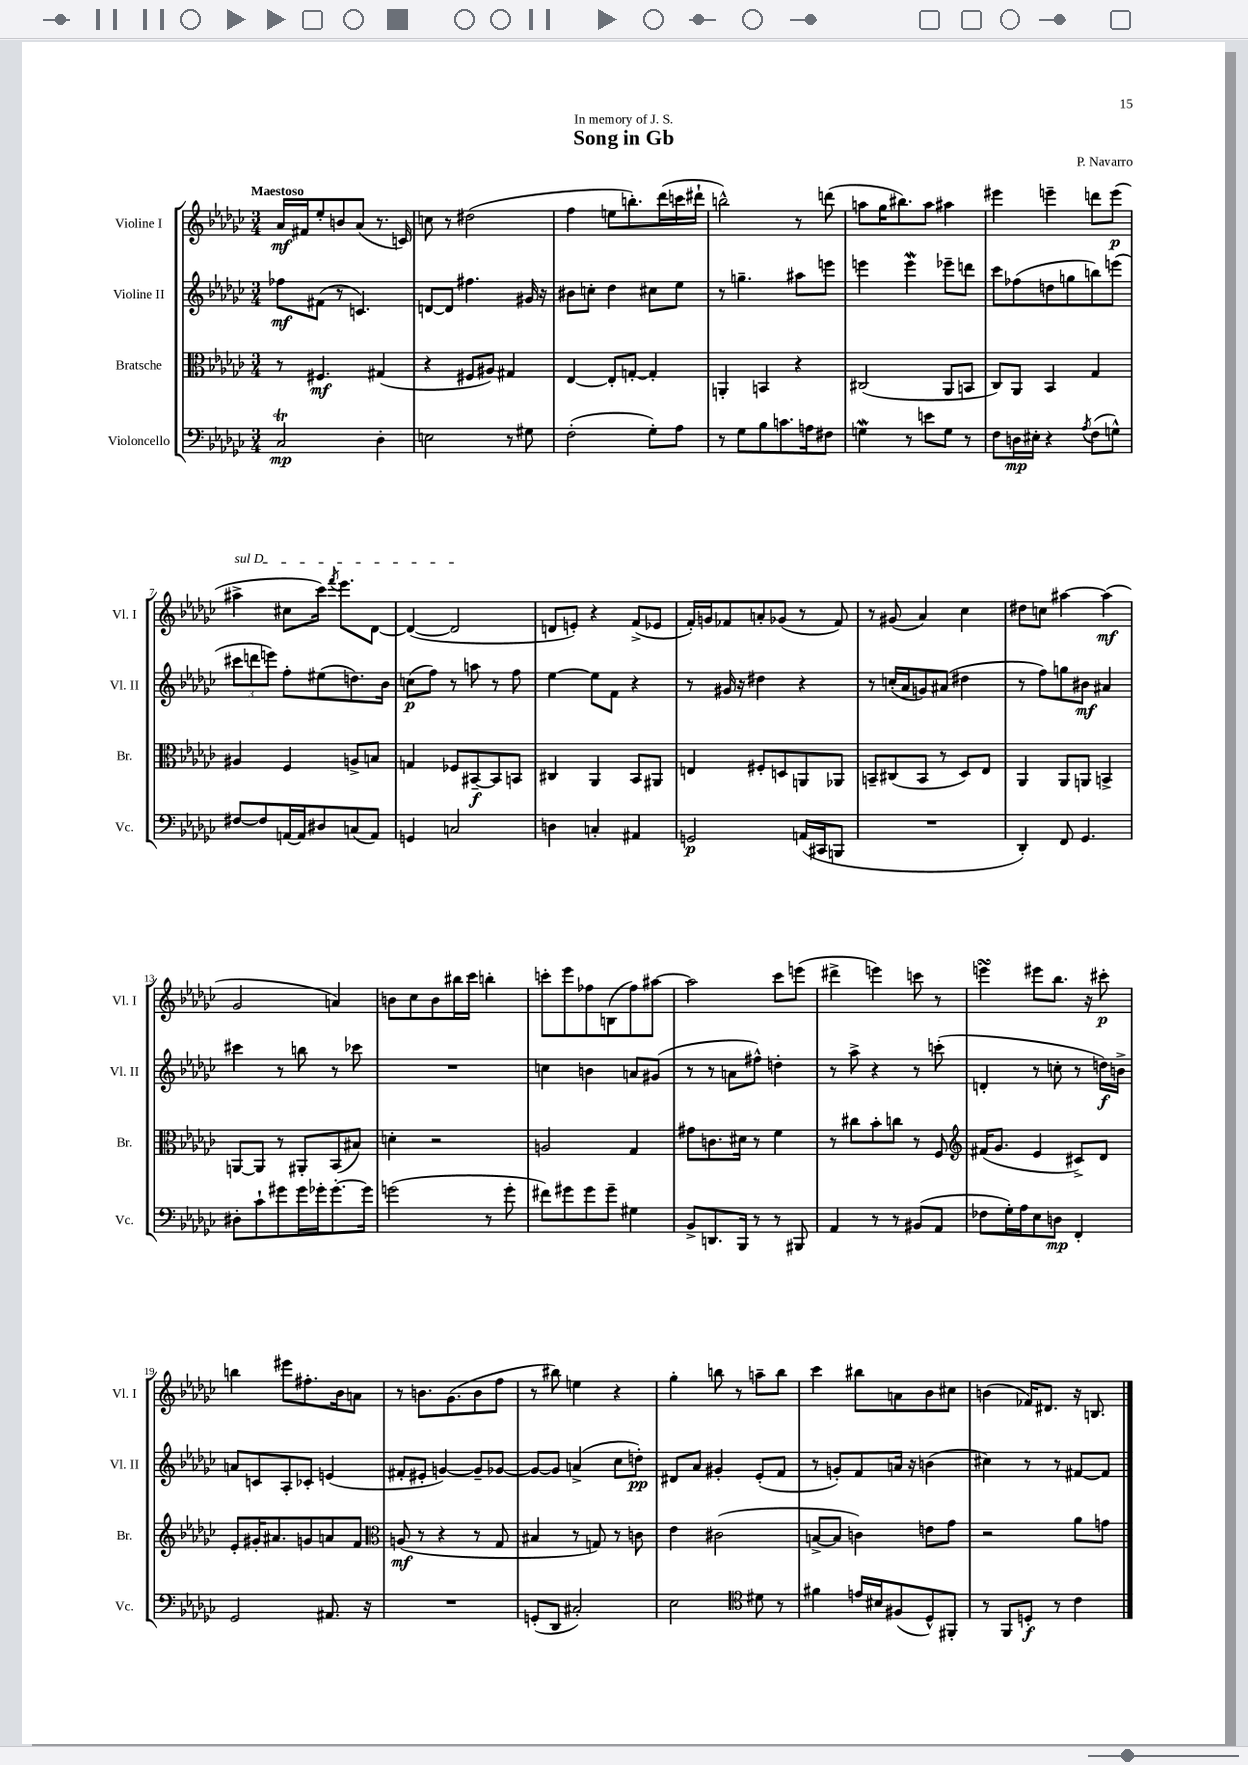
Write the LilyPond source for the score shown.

\header { title = "Song in Gb" composer = "P. Navarro" dedication = "In memory of J. S." }
<<
\new StaffGroup <<
\new Staff = "s0" \with { instrumentName = "Violine I" shortInstrumentName = "Vl. I" } {
    \clef treble \key ges \major \numericTimeSignature \time 3/4 \tempo "Maestoso"
    \autoBeamOff aes'16[\mf fis'16 ees''8-. b'8 aes'8]( r8. c'16) |
    c''8 r8 dis''2( |
    f''4 e''8[ b''8.-.) des'''16( c'''16 dis'''16]-! |
    b''2-^) r8 d'''8( |
    a''8[ ges''16 bis''8.) a''8] ais''4 |
    eis'''4 e'''4-- d'''8[ e'''8]\p( |
    \once \override TextSpanner.bound-details.left.text = \markup { \italic "sul D" } ais''4->\startTextSpan cis''8[ ces'''16]) \acciaccatura { f'''8 } ees'''8.[ des'8]~ |
    des'4~( des'2\stopTextSpan |
    d'8[ e'8]-.) r4 f'8[->( ees'8] |
    f'16[-.) g'16 fes'8 a'8-. ges'8]( r8 fes'8) |
    r8 gis'8( aes'4) ces''4 |
    dis''8[ c''8] ais''4~ ais''4\mf( |
    ges'2 a'4) |
    b'8[ ces''8 b'8 bis''16 ces'''16] b''4-. |
    c'''8[-. ees'''8 fes''8 b8( fes''8) ais''8]~ |
    ais''2 ces'''8[ e'''8]( |
    dis'''4-> e'''4) c'''8 r8 |
    e'''4\turn eis'''8[ bes''8.] r16 cis'''8-.\p |
    b''4 eis'''8[ fis''8.-. bes'16 a'8] |
    r8 b'8.[ ges'8.( b'8 f''8] |
    r8 bis''8) e''4 r4 |
    ges''4-. b''8 r8 a''8[-- b''8] |
    ces'''4 bis''8[ a'8 bes'8 cis''8] |
    b'4( fes'16[) dis'8.] r16 b8. \bar "|." |
}
\new Staff = "s1" \with { instrumentName = "Violine II" shortInstrumentName = "Vl. II" } {
    \clef treble \key ges \major \numericTimeSignature \time 3/4
    \autoBeamOff fes''8[\mf fis'8]( r8 c'4.) |
    d'8[~ d'8] fis''4. gis'16 r16 |
    bis'8[ c''8]-. des''4 cis''8[ ees''8] |
    r8 g''4.-- ais''8[ e'''8] |
    e'''4 e'''4\mordent ees'''8[-- d'''8] |
    ces'''8[ fes''8( d''8 g''8 b''8) e'''8]( |
    \tuplet 3/2 { cis'''8[ d'''8 e'''8]) } f''8[-. eis''8( d''8.) bes'16] |
    c''8[\p( f''8]) r8 a''8 r8 f''8 |
    ees''4~ ees''8[ f'8] r4 |
    r8 gis'16 r16 dis''4 r4 |
    r8 c''16[-.( aes'16 g'8) ais'8]( dis''4 |
    r8 f''8[) g''8 bis'8]\mf ais'4 |
    cis'''4 r8 b''8 r8 ces'''8 |
    R2. |
    c''4 b'4 a'8[ gis'8]( |
    r8 r8 a'8[ fis''8]-^) d''4-. |
    r8 aes''8-> r4 r8 c'''8-.( |
    d'4-. r8 c''8-. r8 d''16[\f) b'16]-> |
    a'8[ c'8 aes8-. ces'8]-. e'4( |
    fis'8[-. eis'8]-. g'4~) g'8[-- ges'8]~ |
    ges'8[~ ges'8] a'4->( ces''8[ d''8]-.\pp) |
    dis'8[ aes'8] gis'4-. ees'8[-.( f'8] |
    r8 g'8[-.) f'8 a'16] r16 b'4( |
    cis''4) r8 r8 fis'8[~ fis'8] \bar "|." |
}
\new Staff = "s2" \with { instrumentName = "Bratsche" shortInstrumentName = "Br." } {
    \clef alto \key ges \major \numericTimeSignature \time 3/4
    \autoBeamOff r8 fis4.\mf gis4( |
    r4 fis8[ ais8]) gis4 |
    ees4~ ees8[-. g8]~-. g4-. |
    a,4-. b,4 r4 |
    cis2( aes,8[ b,8] |
    ces8[) aes,8] bes,4 ges4 |
    ais4 f4 a8[-> b8] |
    g4 fes8[ bis,8~--\f bis,8 b,8] |
    cis4 aes,4 bes,8[ ais,8] |
    e4 fis8[-. d8 a,8 aes,8] |
    b,8[-- cis8( b,8] r8 des8[) ees8] |
    aes,4 aes,8[ a,8] b,4-> |
    a,8[~ a,8] r8 ais,8[-. bes,8( bis8]) |
    d'4-. r2 |
    a2 ges4 |
    gis'8[ c'8. dis'16] r8 f'4 |
    r8 cis''8[ bes'8-. c''8] r8 f8 |
    \clef treble fis'16[( ges'8.] ees'4 cis'8[->) des'8] |
    ees'8[-. gis'16-. ais'8. g'8 a'8 f'8] |
    \clef alto a8\mf( r8 r4 r8 ges8 |
    bis4 r8 g8) r8 c'8 |
    ees'4 cis'2( |
    b8[~-> b8] c'4) e'8[ ges'8] |
    r2 aes'8[ g'8] \bar "|." |
}
\new Staff = "s3" \with { instrumentName = "Violoncello" shortInstrumentName = "Vc." } {
    \clef bass \key ges \major \numericTimeSignature \time 3/4
    \autoBeamOff ces2\trill\mp des4-. |
    e2 r8 gis8 |
    f2-.( ges8[-.) aes8] |
    r8 ges8[ bes8 c'8. a16 fis8] |
    g4\mordent r8 e'8[ g8] r8 |
    f8[ d16\mp eis16]-. r4 \acciaccatura { aes8 } f8[( g8]-^) |
    fis8[~ fis8 a,16~ a,16 dis8 c8( a,8]) |
    g,4 c2 |
    d4 c4-. ais,4 |
    g,2\p a,16[( cis,16 b,,8] |
    R2. |
    des,4-.) f,8 ges,4. |
    dis8[-. ces'8-! gis'8 gis'16 ges'16-. ges'8.~-. ges'16] |
    g'2( r8 g'8-. |
    fis'8[) gis'8 gis'8 gis'8]-- gis4 |
    bes,8[-> d,8. bes,,16] r8 r8 bis,,8 |
    aes,4 r8 r8 bis,8[( aes,8] |
    fes8[ ges16-.) aes16 ees8 d8]\mp f,4-. |
    ges,2 ais,8. r16 |
    R2. |
    g,8[-.( des,8] cis2-.) |
    ees2 \clef tenor dis'8 r8 |
    fis'4 e'16[ bis16 fis8( des8-^) fis,8]-. |
    r8 f,8[ d8]-.\f r8 ces'4 \bar "|." |
}
>>
>>
